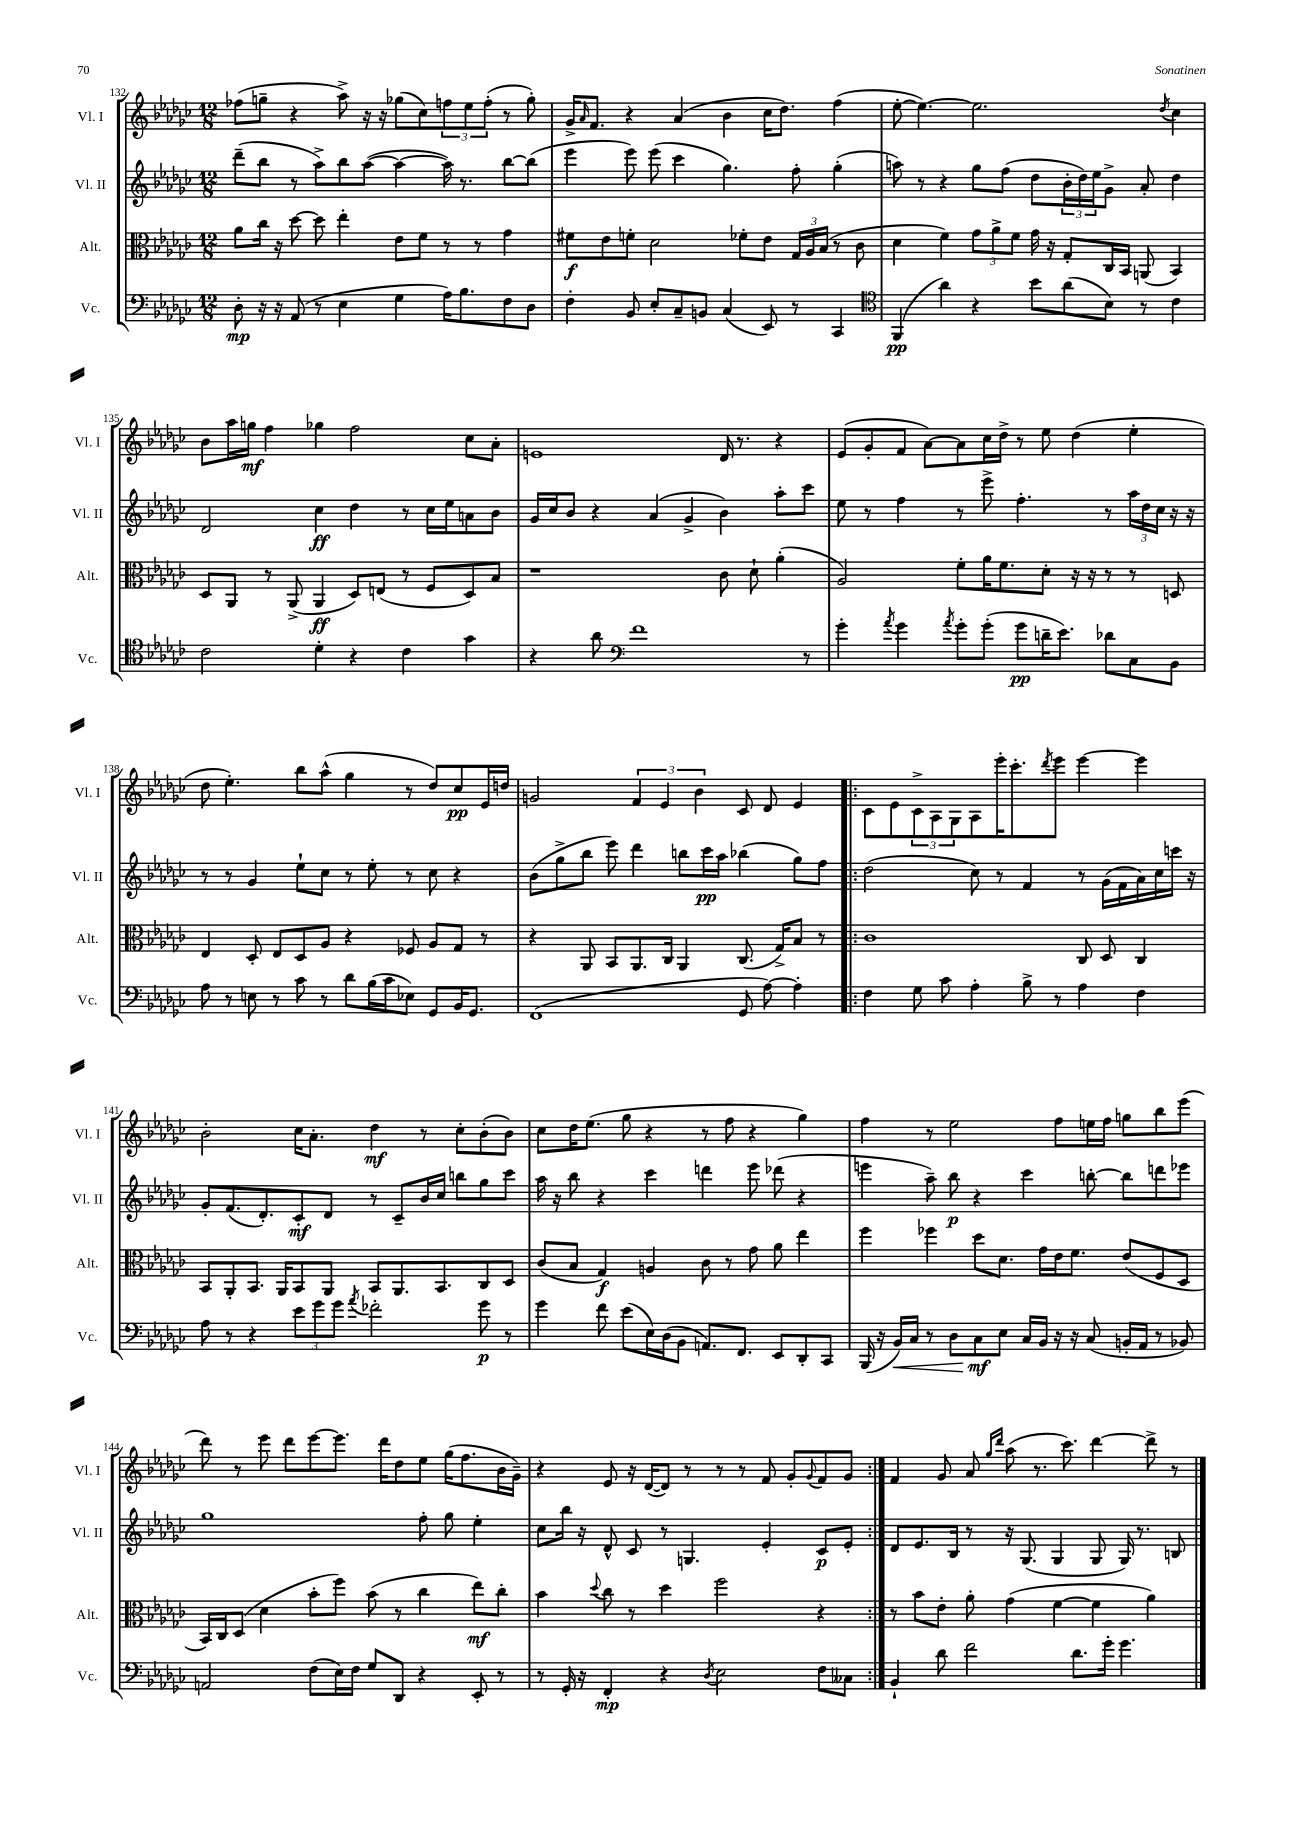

**kern	**dynam	**kern	**dynam	**kern	**dynam	**kern	**dynam
*part4	*part4	*part3	*part3	*part2	*part2	*part1	*part1
*staff4	*staff4	*staff3	*staff3	*staff2	*staff2	*staff1	*staff1
*I"Vc.	*	*I"Alt.	*	*I"Vl. II	*	*I"Vl. I	*
*I'Vc.	*	*I'Alt.	*	*I'Vl. II	*	*I'Vl. I	*
*clefF4	*	*clefC3	*	*clefG2	*	*clefG2	*
*k[b-e-a-d-g-c-]	*	*k[b-e-a-d-g-c-]	*	*k[b-e-a-d-g-c-]	*	*k[b-e-a-d-g-c-]	*
*M12/8	*	*M12/8	*	*M12/8	*	*M12/8	*
=132	=132	=132	=132	=132	=132	=132	=132
8D-'\	mp	8a-\L	.	(8ddd-~\L	.	(8ff-X\L	.
16r	.	16cc-\Jk	.	8bb-\J	.	8ggn~\J	.
16r	.	16r	.	.	.	.	.
(8AA-/	.	[8dd-\	.	8r	.	4r	.
8r	.	8dd-\]	.	8aa-^\L)	.	.	.
4E-\	.	4ee-'\	.	8bb-\	.	8aa-^\)	.
.	.	.	.	([8aa-\J	.	16r	.
.	.	.	.	.	.	16r	.
4G-\	.	8e-\L	.	4aa-\_	.	(8gg-X\L	.
.	.	8f\J	.	.	.	8cc-\)	.
16A-\KL)	.	8r	.	16aa-\])	.	12ffn\	.
8.B-\	.	.	.	8.r	.	.	.
.	.	.	.	.	.	12ee-\	.
.	.	8r	.	.	.	.	.
.	.	.	.	.	.	(12ff'\J	.
8F\	.	4g-\	.	[8bb-\L	.	8r	.
8D-\J	.	.	.	(8bb-\J]	.	8gg-'\)	.
=133	=133	=133	=133	=133	=133	=133	=133
4F'\	.	8f#X\L	f	4eee-\	.	16g-^/KL	.
.	.	.	.	.	.	16qqa-/	.
.	.	.	.	.	.	8.f/J	.
.	.	8e-\	.	.	.	.	.
8BB-/	.	8fn'\J	.	8eee-\)	.	4r	.
8E-'/L	.	2d-\	.	(8eee-\	.	.	.
8C-~/	.	.	.	4ccc-\	.	(4a-/	.
8BBn/J	.	.	.	.	.	.	.
(4C-/	.	.	.	4.gg-\)	.	4b-\	.
.	.	8f-X'\L	.	.	.	.	.
8EE-/)	.	8e-\J	.	.	.	16cc-\KL	.
.	.	.	.	.	.	8.dd-\J)	.
8r	.	24G-/LL	.	8ff'\	.	.	.
.	.	24A-/	.	.	.	.	.
.	.	(24B-/JJ	.	.	.	.	.
4CC-/	.	8r	.	(4gg-'\	.	(4ff\	.
.	.	8c-\	.	.	.	.	.
=134	=134	=134	=134	=134	=134	=134	=134
*clefC4	*	*	*	*	*	*	*
(4FF/	pp	4d-\	.	8aan\)	.	[8ee-'\	.
.	.	.	.	8r	.	4.ee-\_)	.
4a-\)	.	4f\)	.	4r	.	.	.
4r	.	12g-\L	.	8gg-\L	.	2.ee-\]	.
.	.	12a-^\	.	.	.	.	.
.	.	.	.	(8ff\J	.	.	.
.	.	12f\J	.	.	.	.	.
8b-\L	.	16g-\	.	8dd-\L	.	.	.
.	.	16r	.	.	.	.	.
(8a-\	.	8G-'/L	.	24b-'\L	.	.	.
.	.	.	.	24dd-\)	.	.	.
.	.	.	.	24ee-\J	.	.	.
8B-\J)	.	16C-/L	.	8g-^\J	.	.	.
.	.	16BB-/JJ	.	.	.	.	.
8r	.	(8AAn/	.	8a-'/	.	.	.
.	.	.	.	.	.	8qdd-/	.
4c-\	.	4BB-/)	.	4dd-\	.	4cc-\	.
!!LO:LB:g=z
=135	=135	=135	=135	=135	=135	=135	=135
2c-\	.	8D-/L	.	2d-/	.	8b-\L	.
.	.	8AA-/J	.	.	.	16aa-\L	.
.	.	.	.	.	.	16ggn\JJ	mf
.	.	8r	.	.	.	4ff\	.
.	.	(8AA-^/	.	.	.	.	.
4d-'\	.	4AA-/	ff	4cc-\	ff	4gg-X\	.
4r	.	8D-/L)	.	4dd-\	.	2ff\	.
.	.	(8En/J	.	.	.	.	.
4c-\	.	8r	.	8r	.	.	.
.	.	8F/L	.	16cc-\LL	.	.	.
.	.	.	.	16ee-\J	.	.	.
4g-\	.	8D-/)	.	8an\	.	8cc-\L	.
.	.	8B-/J	.	8b-\J	.	8a-'\J	.
=136	=136	=136	=136	=136	=136	=136	=136
4r	.	1r	.	16g-/LL	.	1en	.
.	.	.	.	16cc-/J	.	.	.
.	.	.	.	8b-/J	.	.	.
8a-\	.	.	.	4r	.	.	.
*clefF4	*	*	*	*	*	*	*
1f	.	.	.	.	.	.	.
.	.	.	.	(4a-/	.	.	.
.	.	.	.	4g-^/	.	.	.
.	.	8c-\	.	4b-\)	.	16d-/	.
.	.	.	.	.	.	8.r	.
.	.	8d-`\	.	.	.	.	.
.	.	(4a-'\	.	8aa-'\L	.	4r	.
8r	.	.	.	8ccc-\J	.	.	.
=137	=137	=137	=137	=137	=137	=137	=137
4g-'\	.	2A-/)	.	8ee-\	.	(8e-/L	.
.	.	.	.	8r	.	8g-'/	.
8qa-/	.	.	.	.	.	.	.
4g-\	.	.	.	4ff\	.	8f/J	.
.	.	.	.	.	.	[8a-\L)	.
8qa-/	.	.	.	.	.	.	.
8g-'\L	.	8f'\L	.	8r	.	8a-\]	.
(8g-'\J	.	16a-\K	.	8eee-^\	.	16cc-\L	.
.	.	8.f\	.	.	.	16dd-^\JJ	.
8g-\L	pp	.	.	4.ff'\	.	8r	.
16dn~\K	.	8d-'\J	.	.	.	8ee-\	.
8.e-\J)	.	.	.	.	.	.	.
.	.	16r	.	.	.	(4dd-\	.
.	.	16r	.	.	.	.	.
8d-X\L	.	8r	.	8r	.	.	.
8C-\	.	8r	.	24aa-\LL	.	4ee-'\	.
.	.	.	.	24dd-\	.	.	.
.	.	.	.	24cc-\JJ	.	.	.
8BB-\J	.	8Dn/	.	16r	.	.	.
.	.	.	.	16r	.	.	.
!!LO:LB:g=z
=138	=138	=138	=138	=138	=138	=138	=138
8A-\	.	4E-/	.	8r	.	8dd-\	.
8r	.	.	.	8r	.	4.ee-'\)	.
8En\	.	8D-'/	.	4g-/	.	.	.
8r	.	8E-/L	.	.	.	.	.
8c-\	.	8D-/	.	8ee-`\L	.	8bb-\L	.
8r	.	8A-/J	.	8cc-\J	.	(8aa-^^\J	.
8d-\L	.	4r	.	8r	.	4gg-\	.
(16B-\L	.	.	.	8ee-'\	.	.	.
16c-\J	.	.	.	.	.	.	.
8E-X\J)	.	8F-X/	.	8r	.	8r	.
8GG-/L	.	8A-/L	.	8cc-\	.	8dd-/L)	.
16BB-/K	.	8G-/J	.	4r	.	8cc-/	pp
8.GG-/J	.	.	.	.	.	.	.
.	.	8r	.	.	.	16e-/L	.
.	.	.	.	.	.	16ddn/JJ	.
=139	=139	=139	=139	=139	=139	=139	=139
(1FF	.	4r	.	(8b-\L	.	2gn/	.
.	.	.	.	8gg-^\	.	.	.
.	.	8AA-/	.	8bb-\J	.	.	.
.	.	8BB-/L	.	8eee-\)	.	.	.
.	.	8.AA-/	.	4ddd-\	.	6f/	.
.	.	.	.	.	.	6e-/	.
.	.	16C-/Jk	.	.	.	.	.
.	.	4AA-/	.	8bbn\L	.	.	.
.	.	.	.	.	.	6b-\	.
.	.	.	.	16ccc-\L	pp	.	.
.	.	.	.	16aa-\JJ	.	.	.
8GG-/	.	(8.C-/	.	(4bb-X\	.	8c-/	.
[8A-\)	.	.	.	.	.	8d-/	.
.	.	16G-^/KL)	.	.	.	.	.
4A-'\]	.	8B-/J	.	8gg-\L)	.	4e-/	.
.	.	8r	.	8ff\J	.	.	.
=140!|:	=140!|:	=140!|:	=140!|:	=140!|:	=140!|:	=140!|:	=140!|:
4F\	.	1c-	.	(2dd-\	.	8c-\L	.
.	.	.	.	.	.	8e-\	.
8G-\	.	.	.	.	.	12c-^\	.
.	.	.	.	.	.	12A-\	.
8c-\	.	.	.	.	.	.	.
.	.	.	.	.	.	12G-\	.
4A-'\	.	.	.	8cc-\)	.	8A-\	.
.	.	.	.	8r	.	16eee-'\K	.
.	.	.	.	.	.	8.ccc-'\	.
8B-^\	.	.	.	4f/	.	.	.
.	.	.	.	.	.	8qddd-/	.
8r	.	.	.	.	.	8eee-\J	.
4A-\	.	8C-/	.	8r	.	[4eee-\	.
.	.	8D-/	.	(16g-\LL	.	.	.
.	.	.	.	16f\	.	.	.
4F\	.	4C-/	.	16a-\)	.	4eee-\]	.
.	.	.	.	16cc-\	.	.	.
.	.	.	.	16cccn\JJ	.	.	.
.	.	.	.	16r	.	.	.
!!LO:LB:g=z
=141	=141	=141	=141	=141	=141	=141	=141
8A-\	.	8BB-/L	.	8g-'/L	.	2b-'\	.
8r	.	8AA-'/	.	(8.f/	.	.	.
4r	.	8.BB-/J	.	.	.	.	.
.	.	.	.	8.d-'/)	.	.	.
.	.	16AA-/KL	.	.	.	.	.
12e-\L	.	8BB-/	.	8c-'/	mf	16cc-\KL	.
.	.	.	.	.	.	8.a-'\J	.
12g-\	.	.	.	.	.	.	.
.	.	8AA-/J	.	8d-/J	.	.	.
12g-\J	.	.	.	.	.	.	.
8qa-/	.	.	.	.	.	.	.
2f-X'\	.	8BB-/L	.	8r	.	4dd-\	mf
.	.	8.AA-/	.	8c-~/L	.	.	.
.	.	.	.	16b-/L	.	8r	.
.	.	8.BB-/	.	16cc-/JJ	.	.	.
.	.	.	.	8bbn\L	.	8cc-'\L	.
8g-\	p	8C-/	.	8gg-\	.	(8b-'\	.
8r	.	8D-/J	.	8ccc-\J	.	8b-\J)	.
=142	=142	=142	=142	=142	=142	=142	=142
4g-\	.	(8c-/L	.	16aa-\	.	8cc-\L	.
.	.	.	.	16r	.	.	.
.	.	8B-/J	.	8bb-\	.	16dd-\K	.
.	.	.	.	.	.	(8.ee-\J	.
8f\	.	4G-/)	f	4r	.	.	.
(8e-\L	.	.	.	.	.	8gg-\	.
16E-\L)	.	4An/	.	4ccc-\	.	4r	.
(16D-\J	.	.	.	.	.	.	.
8BB-\J	.	.	.	.	.	.	.
8.AAn/L)	.	8c-\	.	4dddn\	.	8r	.
.	.	8r	.	.	.	8ff\	.
8.FF/J	.	.	.	.	.	.	.
.	.	8g-\	.	8eee-\	.	4r	.
8EE-/L	.	8a-\	.	(8ddd-X\	.	.	.
8DD-'/	.	4ee-\	.	4r	.	4gg-\)	.
8CC-/J	.	.	.	.	.	.	.
=143	=143	=143	=143	=143	=143	=143	=143
(16BBB-/	.	4ff\	.	4eeen\	.	4ff\	.
16r	.	.	.	.	.	.	.
!	!LO:HP:b	!	!	!	!	!	!
16BB-/LL)	<	.	.	.	.	.	.
16C-/JJ	.	.	.	.	.	.	.
8r	.	4ff-X\	.	8aa-~\)	.	8r	.
8D-\L	.	.	.	8bb-\	p	2ee-\	.
8C-\	mf	8dd-\L	.	4r	.	.	.
8E-\J	[	8.d-\J	.	.	.	.	.
16C-/LL	.	.	.	4ccc-\	.	.	.
16BB-/JJ	.	16g-\LL	.	.	.	.	.
16r	.	16e-\J	.	.	.	8ff\L	.
16r	.	8.f\J	.	.	.	.	.
(8C-/	.	.	.	[8bbn'\	.	16een\L	.
.	.	.	.	.	.	16ff\JJ	.
16BBn'/LL	.	(8e-/L	.	8bb\L]	.	8ggn\L	.
16AA-/JJ	.	.	.	.	.	.	.
8r	.	8F/	.	8dddn\	.	8bb-\	.
8BB-X/)	.	8D-/J	.	8eee-X\J	.	(8eee-\J	.
!!LO:LB:g=z
=144	=144	=144	=144	=144	=144	=144	=144
2AAn/	.	16BB-/LL)	.	1gg-	.	8ddd-\)	.
.	.	16C-/J	.	.	.	.	.
.	.	(8D-/J	.	.	.	8r	.
.	.	4d-\	.	.	.	8eee-\	.
.	.	.	.	.	.	8ddd-\L	.
(8F\L	.	8b-'\L	.	.	.	[8eee-\	.
16E-\L)	.	8ff\J)	.	.	.	8.eee-\J]	.
16F\JJ	.	.	.	.	.	.	.
8G-/L	.	(8b-\	.	.	.	.	.
.	.	.	.	.	.	16ddd-\KL	.
8DD-/J	.	8r	.	.	.	8dd-\	.
4r	.	4cc-\	.	8ff'\	.	8ee-\J	.
.	.	.	.	8gg-\	.	(16gg-\KL	.
.	.	.	.	.	.	8.ff\	.
8EE-'/	.	8ee-\L)	mf	4ee-'\	.	.	.
8r	.	8cc-'\J	.	.	.	16b-\L	.
.	.	.	.	.	.	16g-~\JJ)	.
=145	=145	=145	=145	=145	=145	=145	=145
8r	.	4b-\	.	8cc-\L	.	4r	.
16GG-'/	.	.	.	16bb-\Jk	.	.	.
16r	.	.	.	16r	.	.	.
.	.	8qqdd-/	.	.	.	.	.
4FF'/	mp	8cc-\	.	8d-^^/	.	8e-/	.
.	.	8r	.	8c-/	.	16r	.
.	.	.	.	.	.	([16d-/KL	.
4r	.	4dd-\	.	8r	.	8d-/J])	.
.	.	.	.	4.Gn/	.	8r	.
8qD-/	.	.	.	.	.	.	.
2E-\	.	2ff\	.	.	.	8r	.
.	.	.	.	.	.	8r	.
.	.	.	.	4e-'/	.	8f/	.
.	.	.	.	.	.	8g-'/L	.
.	.	.	.	.	.	8qqg-/	.
8F\L	.	4r	.	8c-/L	p	8f/	.
8C--X\J	.	.	.	8e-'/J	.	8g-/J	.
=146:|!	=146:|!	=146:|!	=146:|!	=146:|!	=146:|!	=146:|!	=146:|!
4BB-`/	.	8r	.	8d-/L	.	4f/	.
.	.	8b-\L	.	8.e-/	.	.	.
8d-\	.	8e-'\J	.	.	.	8g-/	.
.	.	.	.	16B-/Jk	.	.	.
2f\	.	8a-'\	.	8r	.	8a-/	.
.	.	.	.	.	.	16qqgg-/LL	.
.	.	.	.	.	.	16qqddd-/JJ	.
.	.	(4g-\	.	16r	.	(8aa-\	.
.	.	.	.	(8.G-/	.	.	.
.	.	.	.	.	.	8.r	.
.	.	[4f\	.	4G-/	.	.	.
.	.	.	.	.	.	8.ccc-\)	.
8.d-\L	.	.	.	.	.	.	.
.	.	4f\]	.	8G-/	.	[4ddd-\	.
16g-'\Jk	.	.	.	.	.	.	.
4.g-\	.	.	.	16G-/)	.	.	.
.	.	.	.	8.r	.	.	.
.	.	4a-\)	.	.	.	8ddd-^\]	.
.	.	.	.	8Bn/	.	8r	.
==	==	==	==	==	==	==	==
*-	*-	*-	*-	*-	*-	*-	*-
